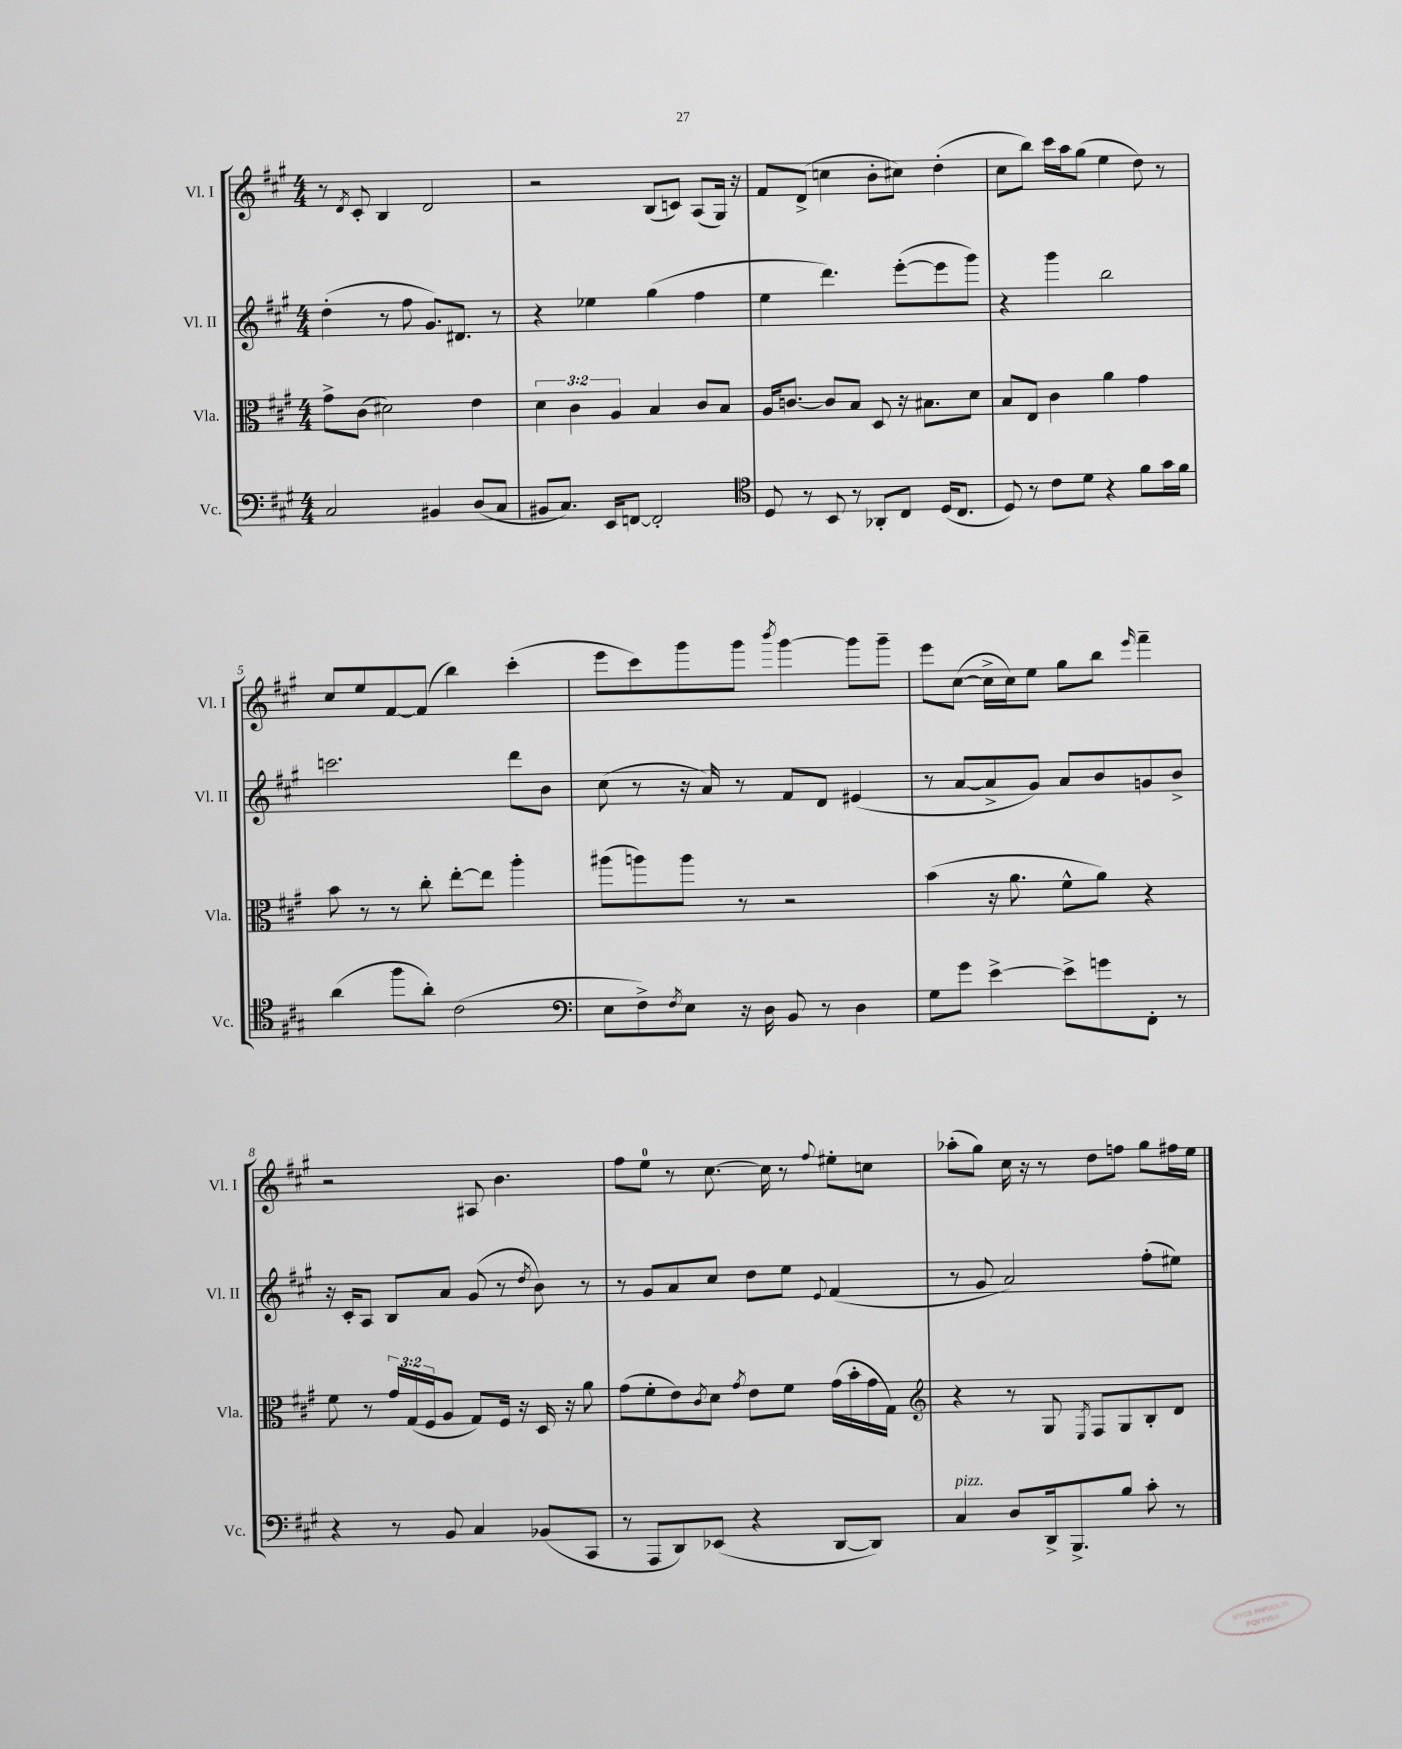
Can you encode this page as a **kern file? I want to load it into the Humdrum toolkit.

**kern	**kern	**kern	**kern
*part4	*part3	*part2	*part1
*staff4	*staff3	*staff2	*staff1
*I"Vc.	*I"Vla.	*I"Vl. II	*I"Vl. I
*I'Vc.	*I'Vla.	*I'Vl. II	*I'Vl. I
*clefF4	*clefC3	*clefG2	*clefG2
*k[f#c#g#]	*k[f#c#g#]	*k[f#c#g#]	*k[f#c#g#]
*M4/4	*M4/4	*M4/4	*M4/4
=1	=1	=1	=1
2C#/	8g#^\L	(4dd'\	8r
.	.	.	8qd/
.	(8c#\J	.	8c#'/
.	2d#X\)	8r	4B/
.	.	8ff#\	.
4BB#X/	.	8.g#/L)	2d/
.	.	8.d#X/J	.
(8D/L	4e\	.	.
8C#/J	.	8r	.
=2	=2	=2	=2
8BB#X/L	6d\	4r	2r
8.C#/J)	.	.	.
.	6c#\	.	.
.	.	4ee-X\	.
16EE/KL	.	.	.
.	6A/	.	.
[8FFn/J	.	.	.
2FF'/]	4B/	(4gg#\	(8B/L
.	.	.	8cn/J)
.	8c#/L	4ff#\	(8A/L
.	8B/J	.	16G#/Jk)
.	.	.	16r
=3	=3	=3	=3
*clefC4	*	*	*
8D/	16A/KL	4ee\	8f#/L
.	[8.cn/J	.	.
8r	.	.	(8d^/J
8BB/	8c/L]	4.ddd\)	4ccn\
8r	8B/J	.	.
8AA-X'/L	8D/	.	8b'\L
8C#/J	16r	([8eee'\L	8cc#X\J)
.	8.B#X\L	.	.
(16D/KL	.	8eee\]	(4dd'\
8.C#/J	.	.	.
.	8d\J	8ggg#\J)	.
=4	=4	=4	=4
8D/)	8B/L	4r	8cc#\L
8r	8E/J	.	8bb\J)
8c#\L	4c#\	4ggg#\	16ccc#\LL
.	.	.	16aa\J
8d\J	.	.	(8gg#\J
4r	4a\	2bb\	4ee\
8f#\L	4g#\	.	8dd\)
16g#\L	.	.	8r
16f#\JJ	.	.	.
!!LO:LB:g=z
=5	=5	=5	=5
(4a\	8b\	2.cccn\	8cc#/L
.	8r	.	8ee/
8ff#\L	8r	.	[8f#/
8a'\J)	8cc#'\	.	(8f#/J]
(2c#\	[8ee'\L	.	4bb\)
.	8ee\J]	.	.
.	4aa'\	8ddd\L	(4ccc#'\
.	.	8b\J	.
=6	=6	=6	=6
*clefF4	*	*	*
8E\L	(8aa#X\L	(8cc#\	8eee\L
8F#^\)	8aan\)	8r	8ccc#\)
8qF#/	.	.	.
8E\J	8aa\J	16r	8ggg#\
.	.	16a/)	.
16r	8r	8r	8ggg#\J
16D\	.	.	.
.	.	.	8qbbb/
8BB/	2r	8f#/L	[4ggg#\
8r	.	8d/J	.
4D\	.	(4e#X/	8ggg#\L]
.	.	.	8ggg#~\J
=7	=7	=7	=7
8G#\L	(4b\	8r	8eee\L
8g#\J	.	[8a/L	([8cc#\J
[4e^\	16r	8a^/]	16cc#^\LL]
.	8.a\	.	16cc#\J)
.	.	8g#/J)	8ee\J
8e^\L]	8f#^^\L	8a/L	8gg#\L
8gn\	8a\J)	8b/	8bb\J
.	.	.	16qqeee/
8FF#'\J	4r	8gn/	4fff#~\
8r	.	8b^/J	.
!!LO:LB:g=z
=8	=8	=8	=8
4r	8f#\	16r	2r
.	.	16c#'/KL	.
.	8r	8A/J	.
8r	24g#/LL	8B/L	.
.	(24G#/	.	.
.	24F#/J	.	.
8BB/	8A/J	8a/J	.
4C#/	8G#/L)	(8g#/	8A#X/
.	16F#/Jk	8r	4.b\
.	16r	.	.
.	.	8qdd/	.
(8BB-X/L	16D/	8b\)	.
.	16r	.	.
8CC#/J	8a\	8r	.
=9	=9	=9	=9
8r	(8g#\L	8r	8ff#\L
8AAA/L	8f#'\	8g#/L	8ee\J
8DD/)	8e\)	8a/	8r
.	8qc#/	.	.
(8EE-X/J	8d\J	8cc#/J	[8.cc#\
.	8qg#/	.	.
4r	8e\L	8dd\L	.
.	.	.	16cc#\]
.	8f#\J	8ee\J	8r
.	.	8qqe/	8qqff#/
[8DD/L	(16g#\LL	(4f#/	8ee#X'\L
.	16b'\	.	.
8DD/J])	16g#\	.	8ccn\J
.	16G#\JJ)	.	.
=10	=10	=10	=10
*	*clefG2	*	*
!LO:TX:a:i:t=pizz.	!	!	!
4C#/	4r	8r	(8aa-X'\L
.	.	8g#/	8gg#\J)
8D/L	8r	2a/)	16cc#\
.	.	.	16r
16DD^/k	8G#/	.	8r
8.BBB^/	.	.	.
.	8qE/	.	.
.	8F#/L	.	8dd\L
8B/J	8G#/	.	8ffn\J
8c#'\	8B'/	(8ff#'\L	8gg#\L
8r	8d/J	8ee#X\J)	16ff#X\L
.	.	.	16ee\JJ
==	==	==	==
*-	*-	*-	*-
